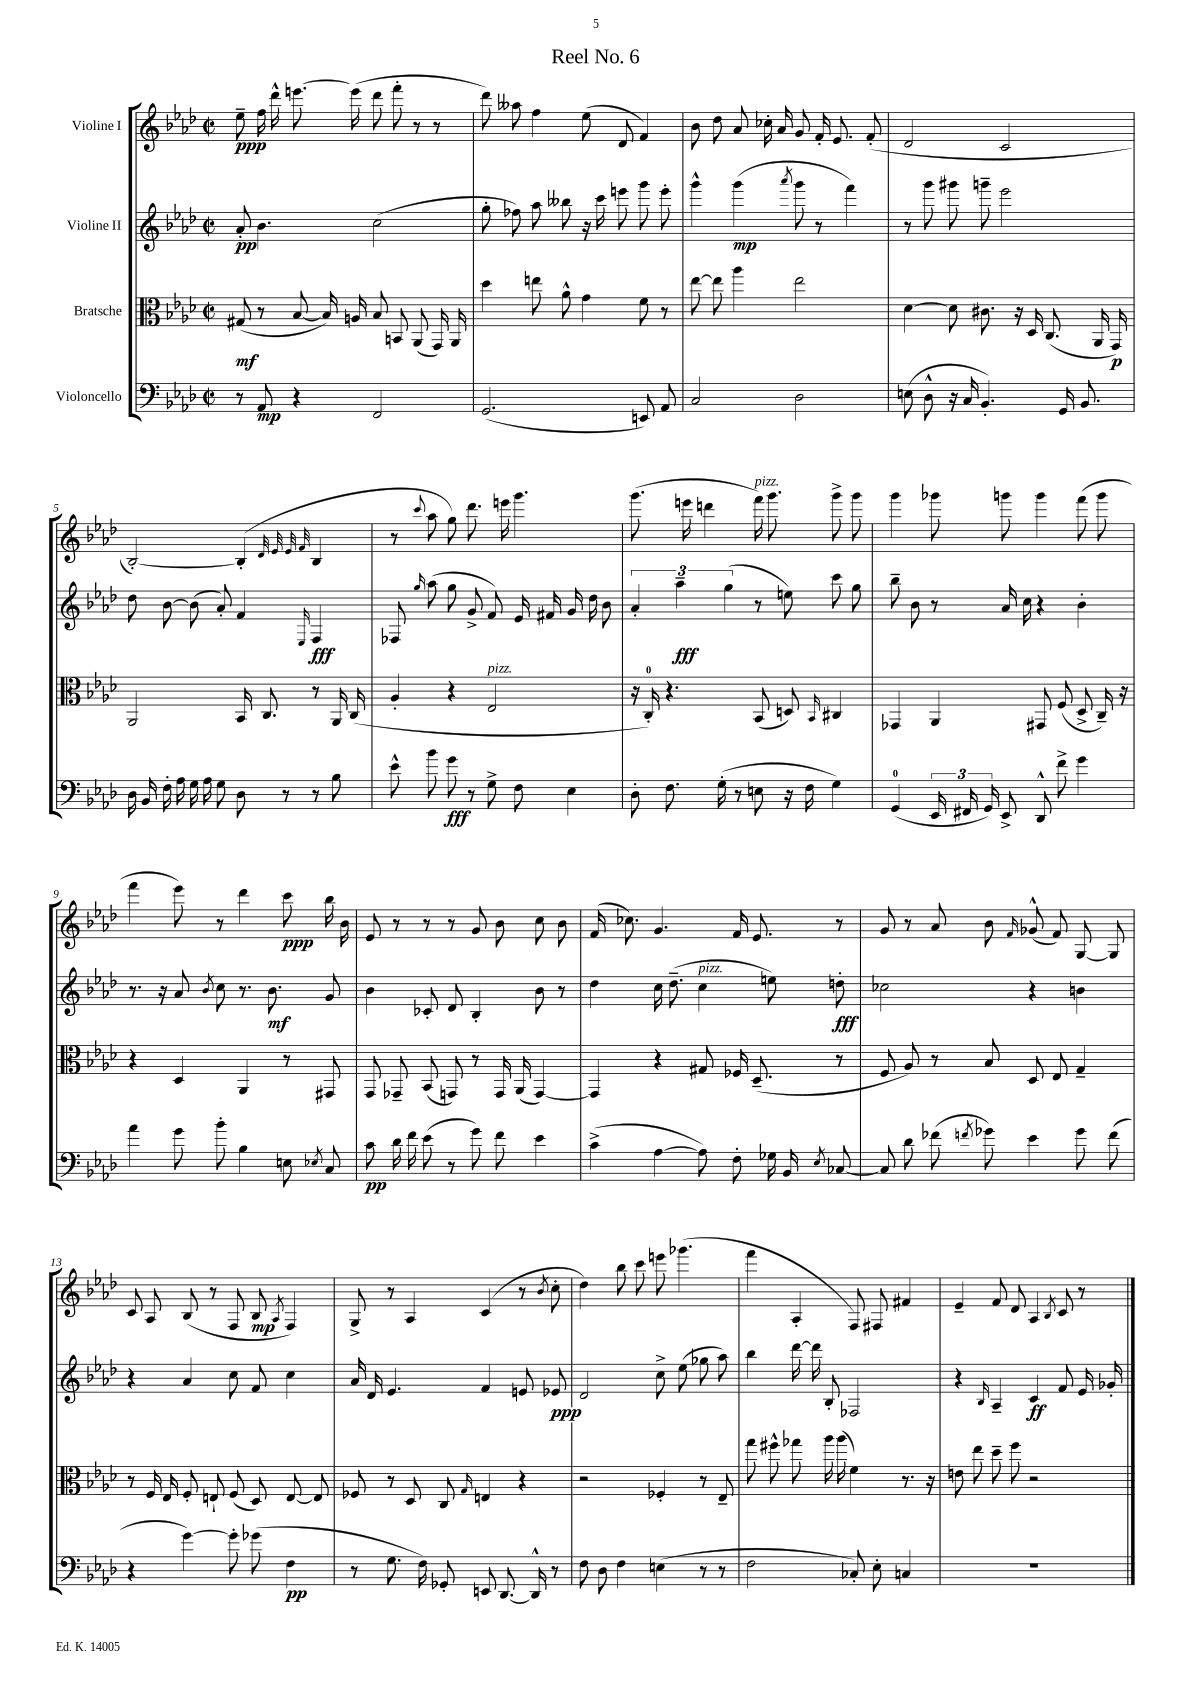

**kern	**kern	**kern	**kern
*staff4	*staff3	*staff2	*staff1
*clefF4	*clefC3	*clefG2	*clefG2
*k[b-e-a-d-]	*k[b-e-a-d-]	*k[b-e-a-d-]	*k[b-e-a-d-]
*M2/2	*M2/2	*M2/2	*M2/2
*met(c|)	*met(c|)	*met(c|)	*met(c|)
8r	(8G#	8a-'	8ee-~
8AA-	8r	4.b-	16ff
.	.	.	16ddd-^^
4r	[8B-	.	[8.eee
.	16B-])	.	.
.	16A	.	(16eee]
2FF	8B-	(2cc	8ddd-
.	8BB	.	8fff'
.	(8AA-	.	8r
.	16GG)	.	8r
.	16AA-	.	.
=	=	=	=
(2.GG	4dd-	8gg'	8ddd-)
.	.	8ff-)	8aa--
.	8ee	8aa-	4ff
.	8a-^^	8bb--	.
.	4g	16r	(8ee-
.	.	16ccc	.
.	.	8eee	8d-
8EE)	8f	8ggg	4f)
8AA-	8r	8eee'	.
=	=	=	=
2C	[8ee-	4ggg^^	8b-
.	8ee-]	.	8dd-
.	4aa-	(4ggg	8a-
.	.	.	16cc-'
.	.	.	16a-
.	.	8qaaa-	.
2D-	2ee-	8ggg	8g
.	.	8r	16f'
.	.	.	8.e-
.	.	4fff)	.
.	.	.	(8f'
=	=	=	=
(8E	[4d-	8r	2d-
8D-^^	.	8ggg	.
16r	8d-]	8ggg#	.
16C	.	.	.
4.BB-')	8.c#	8ggg~	.
.	.	2eee-	2c
.	16r	.	.
.	16D-	.	.
.	(8.C	.	.
16GG	.	.	.
8.BB-	.	.	.
.	16AA-	.	.
.	16GG)	.	.
=	=	=	=
16D-	2AA-	8dd-	[2B-')
16BB-	.	.	.
16F'	.	[8b-	.
16A-	.	.	.
16G	.	(8b-]	.
16A-	.	.	.
8G	.	8a-')	.
8D-	16BB-	4f	(4B-']
.	8.C	.	.
8r	.	.	.
.	.	.	32qqd-
.	.	.	32qqe-
.	.	.	32qqe-
.	.	16qqE-	32qqf
8r	8r	4F	4B-
8B-	16AA-	.	.
.	(16C	.	.
=	=	=	=
8e-^^	4A-'	8F-	8r
.	.	16qqgg	8qqccc
8b-	.	(8aa-	8aa-
8g	4r	8gg	8gg)
8r	.	8g^	8.ddd-
8G^	2E-	8f)	.
.	.	.	16eee
8F	.	16e-	4.ggg
.	.	16f#	.
4E-	.	16g	.
.	.	16dd-	.
.	.	8b-	.
=	=	=	=
8D-'	16r	6a-'	(8.ggg
.	16C')	.	.
8.F	4.r	.	.
.	.	6aa-~	.
.	.	.	16eee
.	.	.	4ddd
(16G'	.	.	.
.	.	(6gg	.
8r	.	.	.
8E	(8BB-	8r	16fff)
.	.	.	8.ggg
16r	8D)	8ee)	.
16F	.	.	.
.	16qqBB-	.	.
4G)	4C#	8ccc	8ggg^
.	.	8gg	8ggg
=	=	=	=
(4GG	4GG-	8bb-~	4ggg
.	.	8b-	.
24EE-	4AA-	8r	8ggg-
24FF#	.	.	.
24GG)	.	.	.
8EE-^	.	16a-	8ggg
.	.	16cc	.
8DD-^^	8GG#	4r	4ggg
8f^	(8F	.	.
4g	8D-^	4b-'	(8fff
.	16C~)	.	8ggg
.	16r	.	.
=	=	=	=
4a-	4r	8.r	4fff
.	.	16r	.
8g	4D-	8a-	8eee-)
.	.	8qb-	.
8b-'	.	8cc	8r
4B-	4AA-	8.r	4ddd-
.	.	8.b-	.
8E	8r	.	8ccc
8qE-	.	.	.
8C	8GG#	8g	16bb-
.	.	.	16b-
=	=	=	=
8c	8GG	4b-	8e-
16d-	8GG-~	.	8r
16f	.	.	.
(8e-	(8BB-	8c-'	8r
8r	8GG)	8d-	8r
8g)	8r	4B-'	8g
8f	16GG	.	8b-
.	(16AA-	.	.
4e-	[4GG)	8b-	8cc
.	.	8r	8b-
=	=	=	=
(4c^	4GG]	4dd-	(16f
.	.	.	8.cc-)
[4A-	4r	16cc	4.g
.	.	(8.dd-~	.
8A-])	8G#	4cc	.
8F'	16F-	.	16f
.	(8.D-~	.	8.e-
16G-	.	8ee)	.
16BB-	.	.	.
8qE-	.	.	.
[8C-	8r	8dd'	8r
=	=	=	=
8C-]	8F	2cc-	8g
8d-	8A-)	.	8r
(8f-	8r	.	8a-
8qf	.	.	.
8g-)	8B-	.	8b-
.	.	.	16qqf
4e-	8D-	4r	(8g-^^
.	8E-	.	8f)
8g-	4G~	4b	[8G
(8f	.	.	8G]
=	=	=	=
4r	8r	4r	8c
.	16F	.	8A-
.	16E-	.	.
[4g)	8F'	4a-	(8B-
.	8E`	.	8r
8g']	(8F	8cc	8F
(8g-	8D-)	8f	8B-
.	.	.	8qA-
4F	[8E	4cc	4F)
.	8E]	.	.
=	=	=	=
8r	8F-	16a-	8G^
.	.	16d-	.
8.G	8r	4.e-	8r
.	8D-	.	4A-
16F)	.	.	.
8GG-'	8C	.	.
.	16qqG	.	.
8EE	4E	4f	(4c
[8.DD-	.	.	.
.	4r	8e	8r
16DD-^^]	.	.	.
.	.	.	8qb-
8r	.	8e-	8cc'
=	=	=	=
8F	2r	2d-	4dd-)
8D-	.	.	.
4F	.	.	8bb-
.	.	.	8ccc
(4E	4F-'	8cc^	8eee
.	.	(8ee-	(4.ggg-
8r	8r	8gg-	.
8r	8E-~	8aa-)	.
=	=	=	=
2F	8gg	4bb-	4fff
.	8ff#^^	.	.
.	8gg-	[16ddd-	4A-'
.	.	16ddd-]	.
.	16aa-	8B-'	.
.	(16aa-	.	.
8C-')	4f)	2F-	8F)
8E-'	.	.	8F#
4C	8.r	.	4f#
.	16r	.	.
=	=	=	=
1r	8e	4r	4e-~
.	8ee-	.	.
.	.	16qqB-	.
.	8dd-~	4A-~	8f
.	8ff	.	8d-
.	2r	4c	4A-
.	.	.	8qB-
.	.	8f	8c
.	.	16e-	8r
.	.	16g-'	.
==	==	==	==
*-	*-	*-	*-
